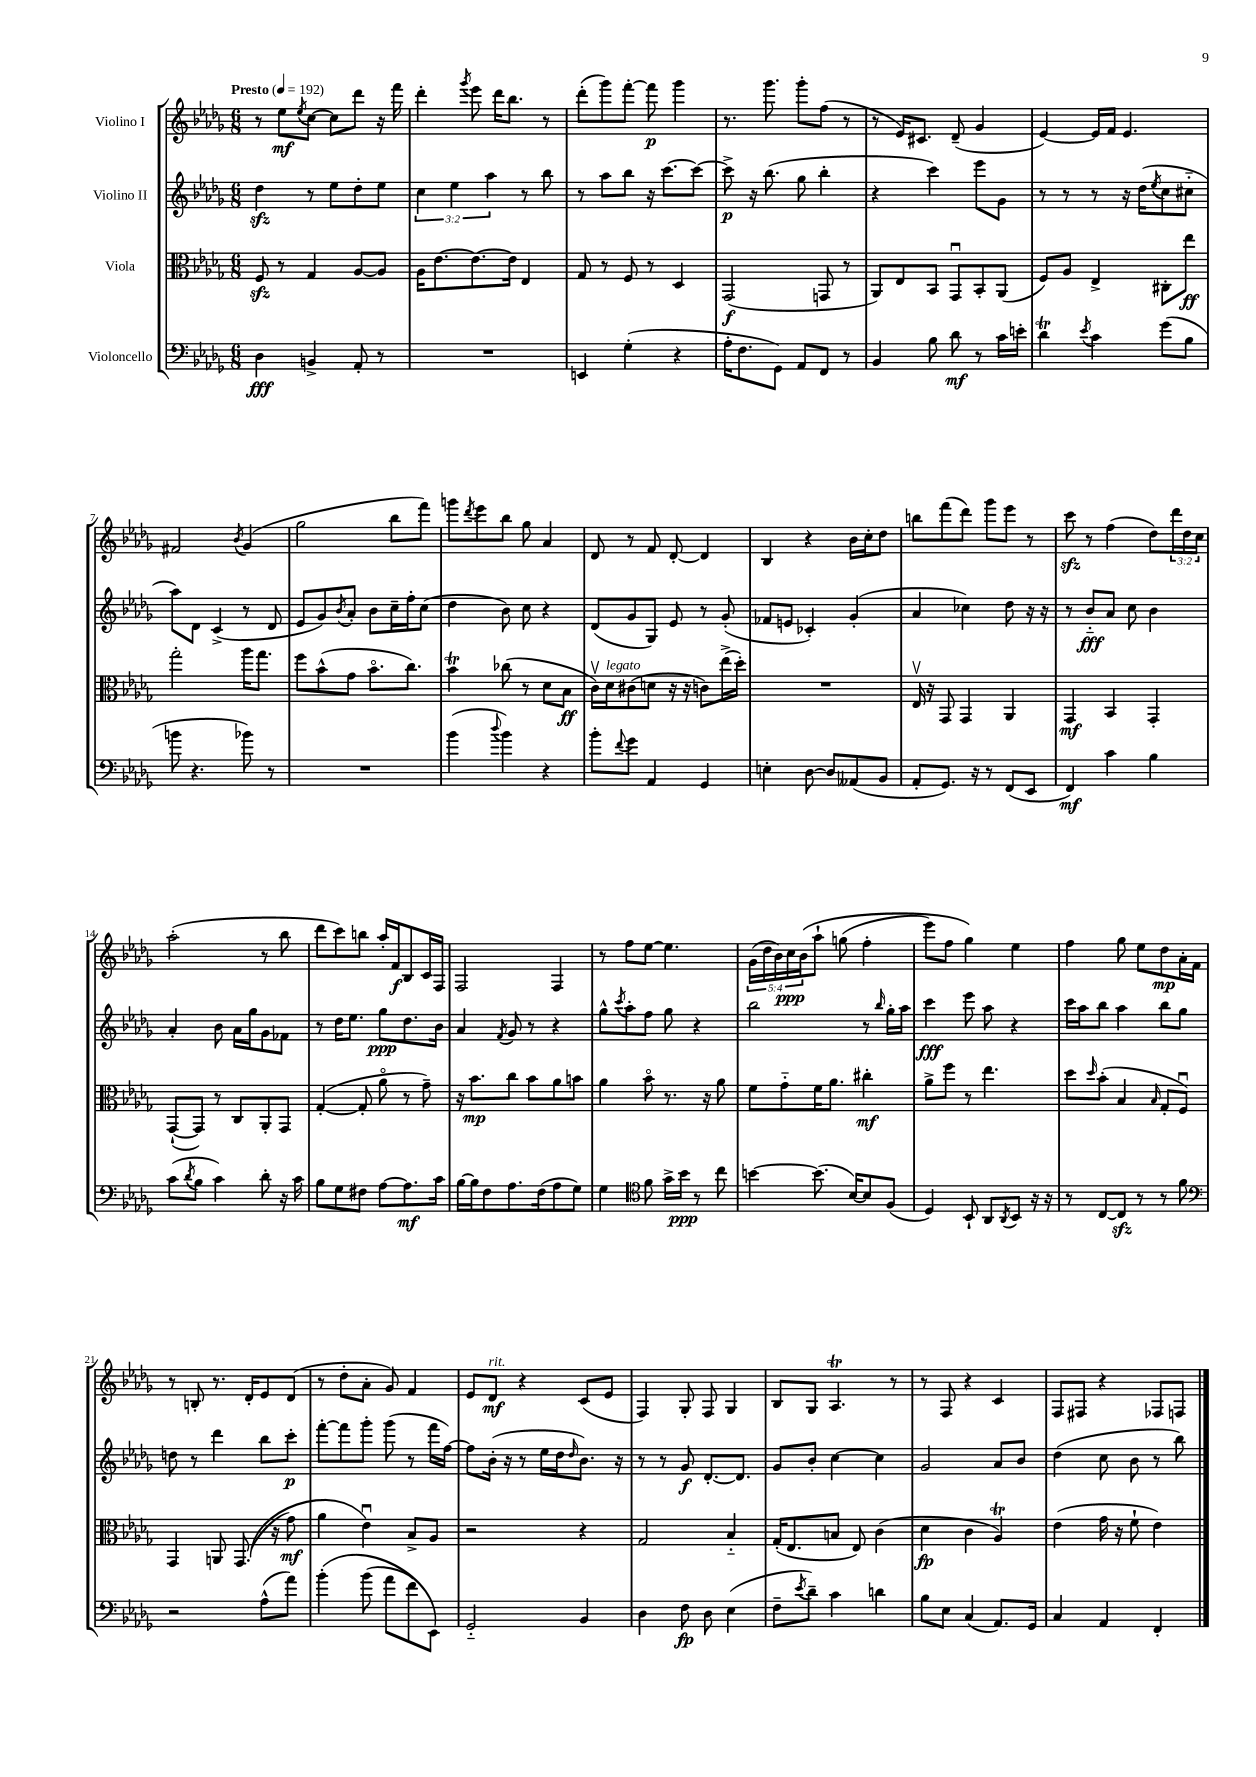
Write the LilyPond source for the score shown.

<<
\new StaffGroup <<
\new Staff = "s0" \with { instrumentName = "Violino I" } {
    \clef treble \key des \major \numericTimeSignature \time 6/8 \override Staff.TupletNumber.text = #tuplet-number::calc-fraction-text \tempo "Presto" 4 = 192
    r8 ees''8\mf \acciaccatura { ees''8 } c''8~ c''8 des'''8 r16 f'''16 |
    des'''4-. \acciaccatura { ges'''8 } ees'''8 des'''16 bes''8. r8 |
    des'''8-.( ges'''8) f'''8~-. f'''8\p ges'''4 |
    r8. ges'''8. ges'''8-. f''8( r8 |
    r8 ees'16) cis'8. des'8--( ges'4 |
    ees'4~) ees'16 f'16 ees'4. |
    fis'2 \acciaccatura { bes'8 } ges'4( |
    ges''2 bes''8 f'''8) |
    g'''8 \acciaccatura { des'''8 } ees'''8 bes''8 ges''8 aes'4 |
    des'8 r8 f'8 des'8~-. des'4 |
    bes4 r4 bes'16 c''16-. des''8 |
    b''8 f'''8( des'''8) ges'''8 ees'''8 r8 |
    c'''8\sfz r8 f''4( des''8) \tuplet 3/2 { des'''16 des''16 c''16 } |
    aes''2-.( r8 bes''8 |
    des'''8 c'''8) b''8 aes''16-. f'16\f bes8 c'16 f16 |
    f2 f4 |
    r8 f''8 ees''8~ ees''4. |
    \tuplet 5/4 { ges'16( des''16 bes'16) c''16\ppp bes'16\( } aes''8-! g''8( f''4-. |
    ees'''8) f''8 ges''4\) ees''4 |
    f''4 ges''8 ees''8 des''8\mp aes'16-. f'16 |
    r8 b8-. r8. des'16-. ees'8 des'8( |
    r8 des''8-. aes'8-. ges'8) f'4 |
    ees'8 des'8\mf^\markup { \italic "rit." } r4 c'8( ees'8 |
    f4) ges8-. f8 ges4 |
    bes8 ges8 aes4.\trill r8 |
    r8 f8 r4 c'4 |
    f8 fis8 r4 fes8 f8 \bar "|." |
}
\new Staff = "s1" \with { instrumentName = "Violino II" } {
    \clef treble \key des \major \numericTimeSignature \time 6/8 \override Staff.TupletNumber.text = #tuplet-number::calc-fraction-text
    des''4\sfz r8 ees''8 des''8-. ees''8 |
    \tuplet 3/2 { c''4 ees''4 aes''4 } r8 bes''8 |
    r8 aes''8 bes''8 r16 c'''8.~ c'''8~ |
    c'''8->\p r16 bes''8.( ges''8 bes''4-. |
    r4 c'''4) ees'''8 ges'8 |
    r8 r8 r8 r16 des''16( \acciaccatura { ees''8 } c''8 cis''8-_ |
    aes''8) des'8 c'4->( r8 des'8 |
    ees'8 ges'8) \acciaccatura { bes'8 } aes'8-. bes'8 c''16-- f''16-. c''8( |
    des''4 bes'8) c''8 r4 |
    des'8( ges'8 ges8) ees'8 r8 ges'8-.( |
    fes'8 e'8 ces'4-.) ges'4-.( |
    aes'4 ces''4) des''8 r16 r16 |
    r8 bes'8-_\fff aes'8 c''8 bes'4 |
    aes'4-. bes'8 aes'16 ges''16 ges'8 fes'8 |
    r8 des''16 ees''8. ges''8\ppp des''8. bes'16 |
    aes'4 \acciaccatura { f'8 } ges'8 r8 r4 |
    ges''8-^ \acciaccatura { c'''8 } aes''8-. f''8 ges''8 r4 |
    bes''2 r8 \grace { bes''16 } ges''16-. aes''16 |
    c'''4\fff ees'''8 aes''8 r4 |
    c'''16 aes''16 bes''8 aes''4 bes''8 ges''8 |
    d''8 r8 des'''4 bes''8 c'''8-.\p |
    f'''8~-. f'''8 ges'''8-. ges'''8( r8 f'''16 f''16~) |
    f''8 bes'16-.( r16 r8 ees''16 des''16 \grace { des''16 } bes'8.) r16 |
    r8 r8 ges'8\f des'8.~-. des'8. |
    ges'8 bes'8-. c''4~ c''4 |
    ges'2 aes'8 bes'8 |
    des''4( c''8 bes'8 r8 bes''8) \bar "|." |
}
\new Staff = "s2" \with { instrumentName = "Viola" } {
    \clef alto \key des \major \numericTimeSignature \time 6/8
    f8\sfz r8 ges4 aes8~ aes8 |
    aes16 ees'8.~ ees'8.~ ees'16 ees4 |
    ges8 r8 f8 r8 des4 |
    ges,2\f( g,8 r8 |
    aes,8) ees8 bes,8 ges,8\downbow bes,8-. aes,8( |
    f8) aes8 ees4-> cis8-. ees''8\ff |
    ges''2-. aes''16 ges''8. |
    f''8 bes'8-^( ges'8 bes'8.\flageolet c''8.) |
    bes'4\trill ces''8( r8 des'8 bes8\ff |
    c'16\upbow) des'16^\markup { \italic "legato" } cis'8( d'8 r16 r16 c'8) ees''16->( des''16-.) |
    R2. |
    ees16\upbow r16 ges,8 ges,4 aes,4 |
    ges,4\mf bes,4 ges,4-. |
    ges,8~-!( ges,8) r8 c8 aes,8-. ges,8 |
    ges4~-.( ges8-. aes'8\flageolet r8 ges'8--) |
    r16 bes'8.\mp c''8 bes'8 aes'8 b'8 |
    aes'4 bes'8\flageolet r8. r16 aes'8 |
    f'8 ges'8-_ f'16 aes'8. cis''4-.\mf |
    aes'8-> f''8 r8 ees''4. |
    des''8 \grace { des''16 } bes'8-.( bes4 \grace { bes16 } ges8-. f8\downbow) |
    ges,4 a,8 ges,8.(\( r16 ges'8\mf) |
    aes'4 ees'4\downbow\) bes8-> aes8 |
    r2 r4 |
    ges2 bes4-_ |
    ges16-.( ees8. b8 ees8) c'4( |
    des'4\fp c'4 aes4\trill) |
    ees'4( ges'16 r16 f'8-! ees'4) \bar "|." |
}
\new Staff = "s3" \with { instrumentName = "Violoncello" } {
    \clef bass \key des \major \numericTimeSignature \time 6/8
    des4\fff b,4-> aes,8-. r8 |
    R2. |
    e,4 ges4-.( r4 |
    aes16-. f8. ges,8) aes,8 f,8 r8 |
    bes,4 bes8 des'8\mf r8 c'16 e'16-. |
    des'4\trill \acciaccatura { ees'8 } c'4 ges'8( bes8 |
    b'8 r4. bes'8) r8 |
    R2. |
    bes'4( \appoggiatura { des''8 } bes'4) r4 |
    bes'8-. \appoggiatura { f'8 } ges'8 aes,4 ges,4 |
    e4-. des8~ des8 aeses,8( bes,8 |
    aes,8-. ges,8.) r16 r8 f,8( ees,8 |
    f,4\mf) c'4 bes4 |
    c'8( \acciaccatura { des'8 } bes8 c'4) des'8-. r16 c'16 |
    bes8 ges8 fis8 aes8~ aes8.\mf c'16 |
    bes16~ bes16 f8 aes8. f16( aes8 ges8) |
    ges4 \clef tenor f'8 ges'16-> bes'16\ppp r8 c''8 |
    b'4~ b'8.( bes16~) bes8 f8( |
    des4) bes,8-! aes,8 \acciaccatura { aes,8 } bes,8 r16 r16 |
    r8 c8~ c8\sfz r8 r8 f'8 |
    \clef bass r2 aes8-^( aes'8) |
    bes'4-.\( bes'8( aes'8 f'8) ees,8\) |
    ges,2-_ bes,4 |
    des4 f8\fp des8 ees4( |
    f8-- \acciaccatura { ees'8 } des'8--) c'4 d'4 |
    bes8 ees8 c4( aes,8.) ges,16 |
    c4 aes,4 f,4-. \bar "|." |
}
>>
>>
